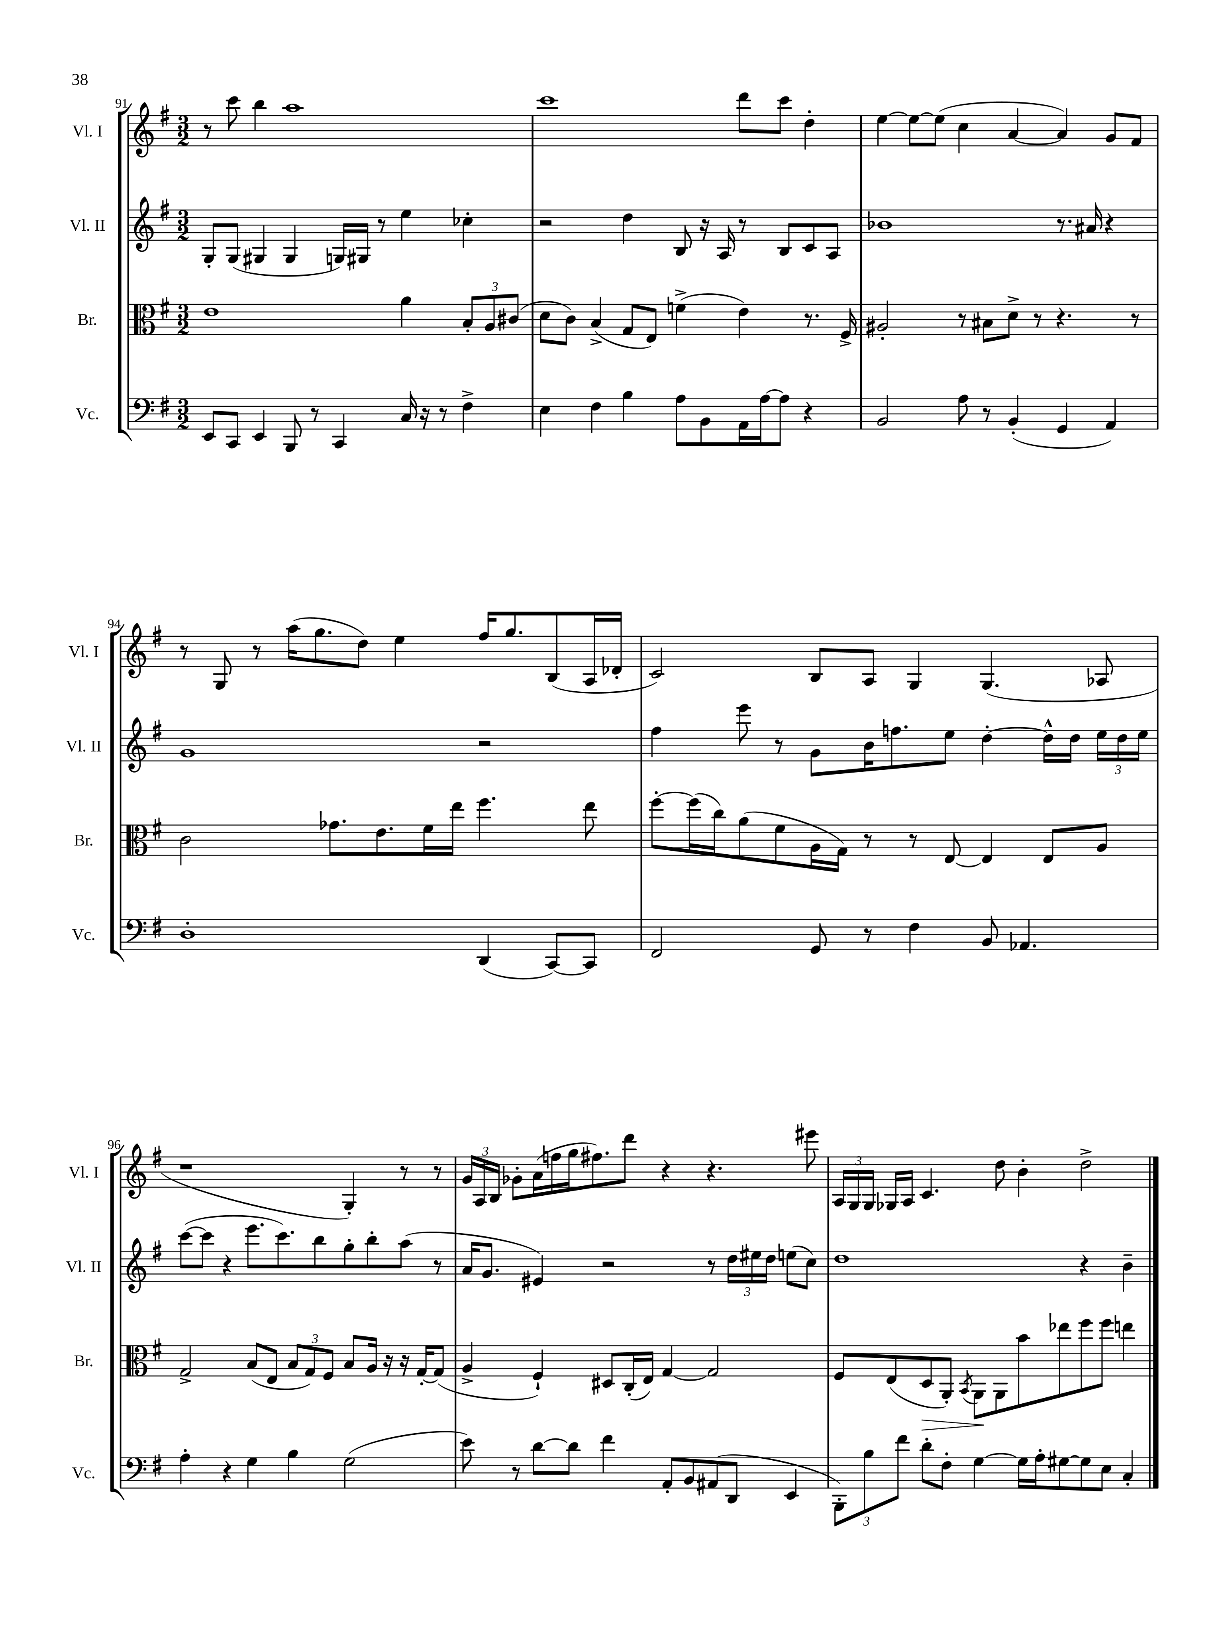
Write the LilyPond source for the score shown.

<<
\new StaffGroup <<
\new Staff = "s0" \with { instrumentName = "Vl. I" shortInstrumentName = "Vl. I" } {
    \clef treble \key g \major \numericTimeSignature \time 3/2
    \autoBeamOff r8 c'''8 b''4 a''1 |
    c'''1 d'''8[ c'''8] d''4-. |
    e''4~ e''8[~ e''8]( c''4 a'4~ a'4) g'8[ fis'8] |
    r8 g8 r8 a''16[( g''8. d''8]) e''4 fis''16[ g''8. b8( a16 des'16]-. |
    c'2) b8[ a8] g4 g4.( aes8 |
    r1 g4-.) r8 r8 |
    \tuplet 3/2 { g'16[ a16 b16] } ges'8[-. a'16( f''16 g''16 fis''8.) d'''8] r4 r4. eis'''8 |
    \tuplet 3/2 { a16[ g16 g16] } ges16[ a16] c'4. d''8 b'4-. d''2-> \bar "|." |
}
\new Staff = "s1" \with { instrumentName = "Vl. II" shortInstrumentName = "Vl. II" } {
    \clef treble \key g \major \numericTimeSignature \time 3/2
    \autoBeamOff g8[-. g8]( gis4 gis4 g16[) gis16] r8 e''4 ces''4-. |
    r2 d''4 b8 r16 a16 r8 b8[ c'8 a8] |
    bes'1 r8. ais'16 r4 |
    g'1 r2 |
    fis''4 e'''8 r8 g'8[ b'16 f''8. e''8] d''4~-. d''16[-^ d''16] \tuplet 3/2 { e''16[ d''16 e''16] } |
    c'''8[~( c'''8] r4 e'''8.[ c'''8.) b''8 g''8-. b''8-. a''8]( r8 |
    a'16[ g'8.] eis'4) r2 r8 \tuplet 3/2 { d''16[ eis''16 d''16] } e''8[( c''8]) |
    d''1 r4 b'4-- \bar "|." |
}
\new Staff = "s2" \with { instrumentName = "Br." shortInstrumentName = "Br." } {
    \clef alto \key g \major \numericTimeSignature \time 3/2
    \autoBeamOff e'1 a'4 \tuplet 3/2 { b8[-. a8 cis'8]( } |
    d'8[ c'8]) b4->( g8[ e8]) f'4->( e'4) r8. fis16-> |
    ais2-. r8 bis8[ d'8]-> r8 r4. r8 |
    c'2 ges'8.[ e'8. fis'16 e''16] fis''4. e''8 |
    fis''8[~-. fis''16( c''16) a'8( fis'8 a16 g16]) r8 r8 e8~ e4 e8[ a8] |
    g2-> b8[( e8] \tuplet 3/2 { b8[ g8) fis8] } b8[ a16] r16 r16 g16[~-. g8]( |
    a4-> fis4-!) dis8[ c16-.( e16]) g4~ g2 |
    fis8[ e8( d8\> a,8]-.) \acciaccatura { b,8 } a,8[\! a,8 b'8 ees''8 fis''8 fis''8] e''4 \bar "|." |
}
\new Staff = "s3" \with { instrumentName = "Vc." shortInstrumentName = "Vc." } {
    \clef bass \key g \major \numericTimeSignature \time 3/2
    \autoBeamOff e,8[ c,8] e,4 b,,8 r8 c,4 c16 r16 r8 fis4-> |
    e4 fis4 b4 a8[ b,8 a,16 a16~ a8] r4 |
    b,2 a8 r8 b,4-.( g,4 a,4) |
    d1-. d,4( c,8[~) c,8] |
    fis,2 g,8 r8 fis4 b,8 aes,4. |
    a4-. r4 g4 b4 g2( |
    e'8) r8 d'8[~ d'8] fis'4 a,8[-. b,8 ais,8( d,8] e,4 |
    \tuplet 3/2 { b,,8[-.) b8 fis'8] } d'8[-. fis8]-. g4~ g16[ a16-. gis8~ gis8 e8] c4-. \bar "|." |
}
>>
>>
\layout { \context { \Score currentBarNumber = #91 } }
